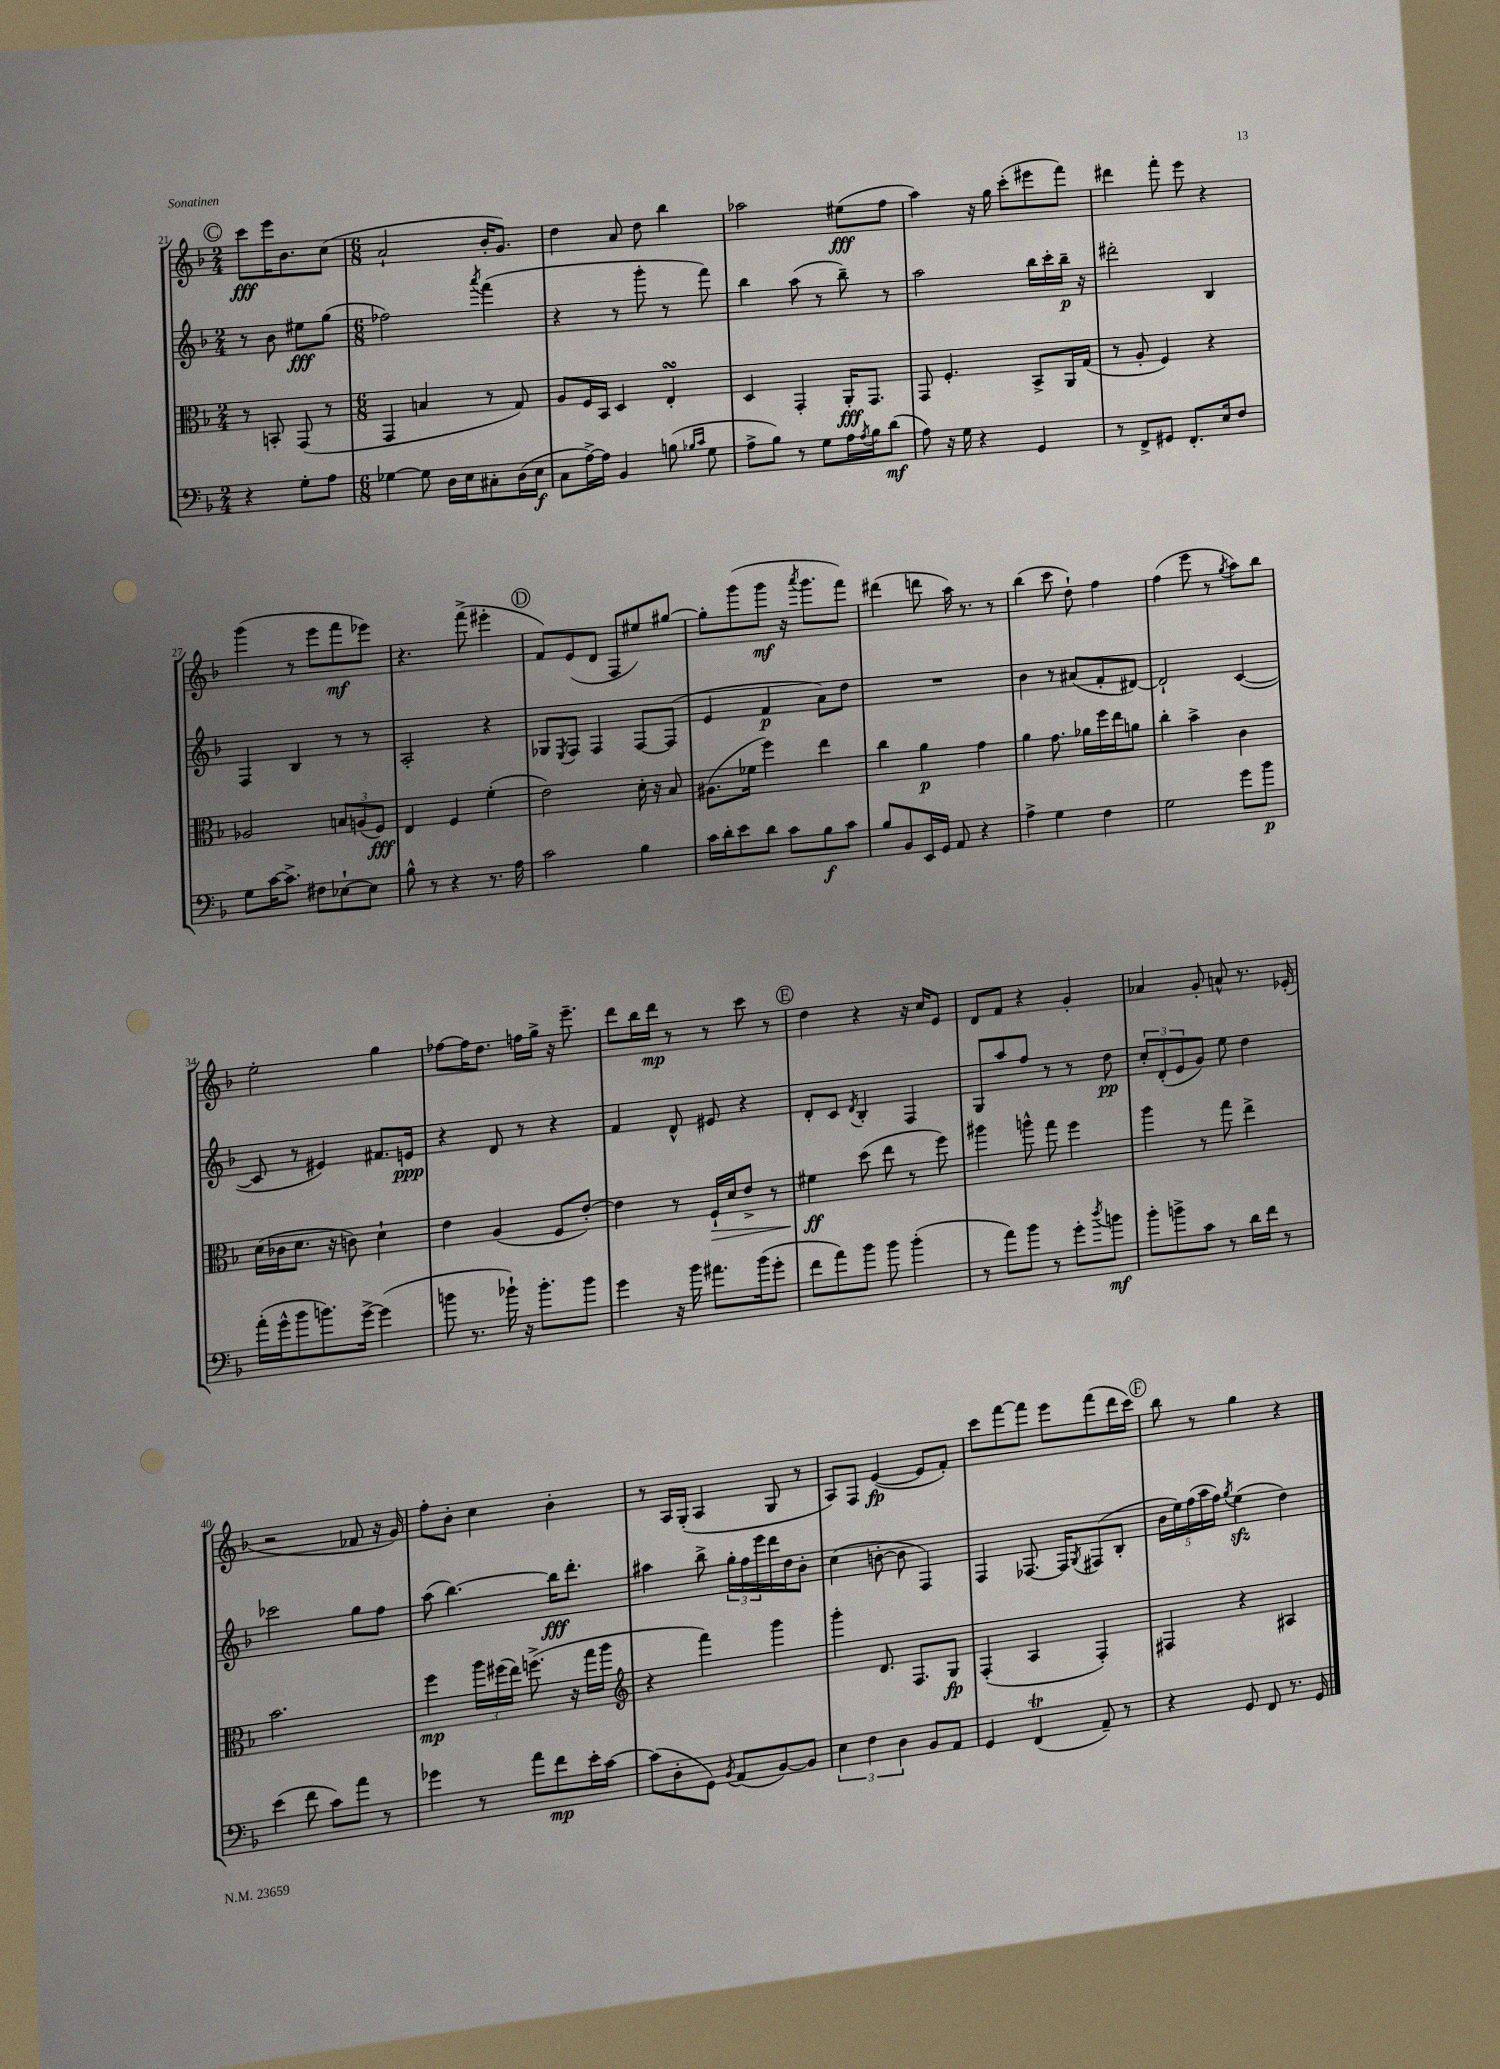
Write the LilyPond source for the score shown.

<<
\new StaffGroup <<
\new Staff = "s0" {
    \clef treble \key f \major \numericTimeSignature \time 2/4
    \mark \markup { \circle "C" } c'''8\fff e'''16 bes'8. c''8( |
    \numericTimeSignature \time 6/8 a'2-! bes'16-. g'8.) |
    d''4 a'8 d''8 bes''4 |
    aes''2 eis''8\fff( f''8 |
    a''4) r16 g''16 c'''8-.( eis'''8 f'''8) |
    dis'''4 f'''8-. e'''8 r4 |
    g'''4( r8 e'''8 f'''8\mf ees'''8) |
    r4. f'''8->( eis'''4-. |
    \mark \markup { \circle "D" } f'8) e'8( d'8 f8 eis''8) gis''8~ |
    gis''8-. g'''8( g'''8\mf r16 \acciaccatura { a'''8 } g'''8. f'''8) |
    dis'''4( d'''8 a''16) r8. r8 |
    bes''4( c'''8 d''8-!) f''4 |
    f''4( e'''8 r8 \acciaccatura { g''8 } a''8) bes''8 |
    e''2-. g''4 |
    fes''8~ fes''16 d''8. f''16 g''16-> r16 e'''8.-- |
    d'''8 bes''16 d'''16\mp r8 r8 c'''8 r8 |
    \mark \markup { \circle "E" } d''4 r4 r16 c''16 e'8 |
    d'8 f'8 r4 g'4-. |
    aes'4 g'8-. a'8-^ r8. ees'16-.( |
    r2 fes'8 r16 g'16) |
    f''8-. bes'8-. c''4 bes'4-. |
    r8 a16 g16-.( a4 g8 r8 |
    a8) f8 e'4~\fp( e'8 f'8-.) |
    c'''8 f'''8~ f'''8 e'''8 f'''8( d'''16 c'''16) |
    \mark \markup { \circle "F" } bes''8 r8 g''4 r4 \bar "|." |
}
\new Staff = "s1" {
    \clef treble \key f \major \numericTimeSignature \time 2/4
    \mark \markup { \circle "C" } r8 bes'8 eis''8\fff g''8( |
    \numericTimeSignature \time 6/8 fes''2) \acciaccatura { a'''8 } f'''4( |
    r4 r8 g'''8-. r8 f'''8) |
    bes''4 a''8( r8 bes''8--) r8 |
    a''2 bes''16 c'''16-. bes''16--\p r16 |
    dis'''2-. bes4 |
    f4 bes4 r8 r8 |
    a2-. r4 |
    \mark \markup { \circle "D" } ges8 \acciaccatura { e8 } f8 f4 f8~ f8( |
    e'4 f'4\p a'8) d''8 |
    R2. |
    bes'4 r8 ais'8( f'8-. dis'8~) |
    dis'2-! c'4~( |
    c'8 r8 eis'4) fis'8. e'16\ppp |
    r4 d'8 r8 r4 |
    f'4 d'8-^ eis'8 r4 |
    \mark \markup { \circle "E" } d'8-. c'8 \acciaccatura { d'8 } bes4-. f4 |
    g8 a''8 f''8 r8 r8 d''8\pp |
    \tuplet 3/2 { c''8-. d'8-.( e'8 } g'8) e''8 d''4 |
    ces'''2 g''8 f''8 |
    a''8( bes''4.~) bes''16\fff d'''8.-. |
    ais''4 bes''8-> \tuplet 3/2 { g''16-. f''16 e'''16 } d'''16 d''16 bes'8-. |
    c''4( b'8~-. b'8 f4) |
    f4 fes8.~ fes16 \acciaccatura { g8 } fis8( bes8-. |
    \mark \markup { \circle "F" } \tuplet 5/4 { bes'16 e''16) f''16( a''16 f''16) } \acciaccatura { g''8 } e''4\sfz( d''4) \bar "|." |
}
\new Staff = "s2" {
    \clef alto \key f \major \numericTimeSignature \time 2/4
    \mark \markup { \circle "C" } r8 b,8-. g,8( r8 |
    \numericTimeSignature \time 6/8 g,4 b4 r8 g8) |
    a8 f16 bes,16 d4 e4-.\turn |
    d4 g,4-. a,16-.\fff g,8. |
    g,8 f4.-. bes,8-> a,16 g16( |
    r8 a8-. f4) r4 |
    aes2 \tuplet 3/2 { b8 a8( f8\fff) } |
    e4 f4 f'4-.( |
    \mark \markup { \circle "D" } e'2) d'16-. r16 bes8 |
    ais8.( fes'16 f''4) e''4 |
    c''4 a'4\p g'4 |
    a'4 g'8. aes'16 f''16 e''16 a'8 |
    c''4-. bes'4-> c'4 |
    d'16( ces'16 d'8. r16 c'8) d'4-! |
    e'4 a4( f8 e'8~-.) |
    e'4 r8 f16-!\> d'16 e'8-> r8 |
    \mark \markup { \circle "E" } fis'4\ff\! d''8( e''8 r8 f''8) |
    ais''4 a''8-^ g''8 f''4 |
    a''4 r8 g''8 e''4-> |
    bes'2. |
    f''4\mp \tuplet 3/2 { a''16 fis''16( e''16) } f''8.->( r16 g''16 a''16 |
    \clef treble r4 f'''4) g'''4 |
    g'''4-. d'8. f8. g8\fp |
    f4-.( a4 f4-.) |
    \mark \markup { \circle "F" } fis4 r4 ais4 \bar "|." |
}
\new Staff = "s3" {
    \clef bass \key f \major \numericTimeSignature \time 2/4
    \mark \markup { \circle "C" } r4 g8-. a8 |
    \numericTimeSignature \time 6/8 ges4~ ges8 d16 e16 cis8-. d16( e16\f |
    c8 a16~->) a16 bes,4 b8( \grace { bes16 c'16 } g8 |
    a8-> bes8) r8 g8 a16 \acciaccatura { a8 } bes16 d'8\mf( |
    a8) r16 g16 r4 g,4 |
    r8 f,8-> gis,8 f,8.-. e16 f8 |
    g8 c'16~ c'8.-> fis8 ees8~-! ees8 |
    bes8-^ r8 r4 r8. a16 |
    \mark \markup { \circle "D" } c'2 bes4 |
    c'16 d'16-. e'8 d'8 c'8 bes8\f c'8 |
    bes8 bes,8 e,16 g,16 a,8 r4 |
    a4-> g4 f4 |
    g2 g'8 bes'8\p |
    a'16-.( g'16-^ bes'8 b'8.) g'16~-> g'4( |
    b'8 r8. bes'16-!) r16 bes'8.-. bes'8 |
    g'4 r16 bes'16 ais'8. bes'16( g'8-. |
    \mark \markup { \circle "E" } f'8 a'8) bes'8 bes'8 bes'4-.( |
    r8 a'8) bes'8 r8 g'8-. \acciaccatura { d''8 } b'8\mf |
    bes'8-. b'8-> c'8 r8 d'16 f'16 r8 |
    e'4( f'8 c'8) a'8 r8 |
    ges'4 r8 a'8 f'8\mp e'16-. c'16~ |
    c'8( d8-. g,8) \acciaccatura { bes,8 } a,8( bes,8~) bes,8 |
    \tuplet 3/2 { e4 f4 d4 } bes,8 a,8 |
    g,4 f,4\trill( a,8--) r8 |
    \mark \markup { \circle "F" } r4 g,8 f,8 r8. g,16 \bar "|." |
}
>>
>>
\layout { \context { \Score currentBarNumber = #21 } }
